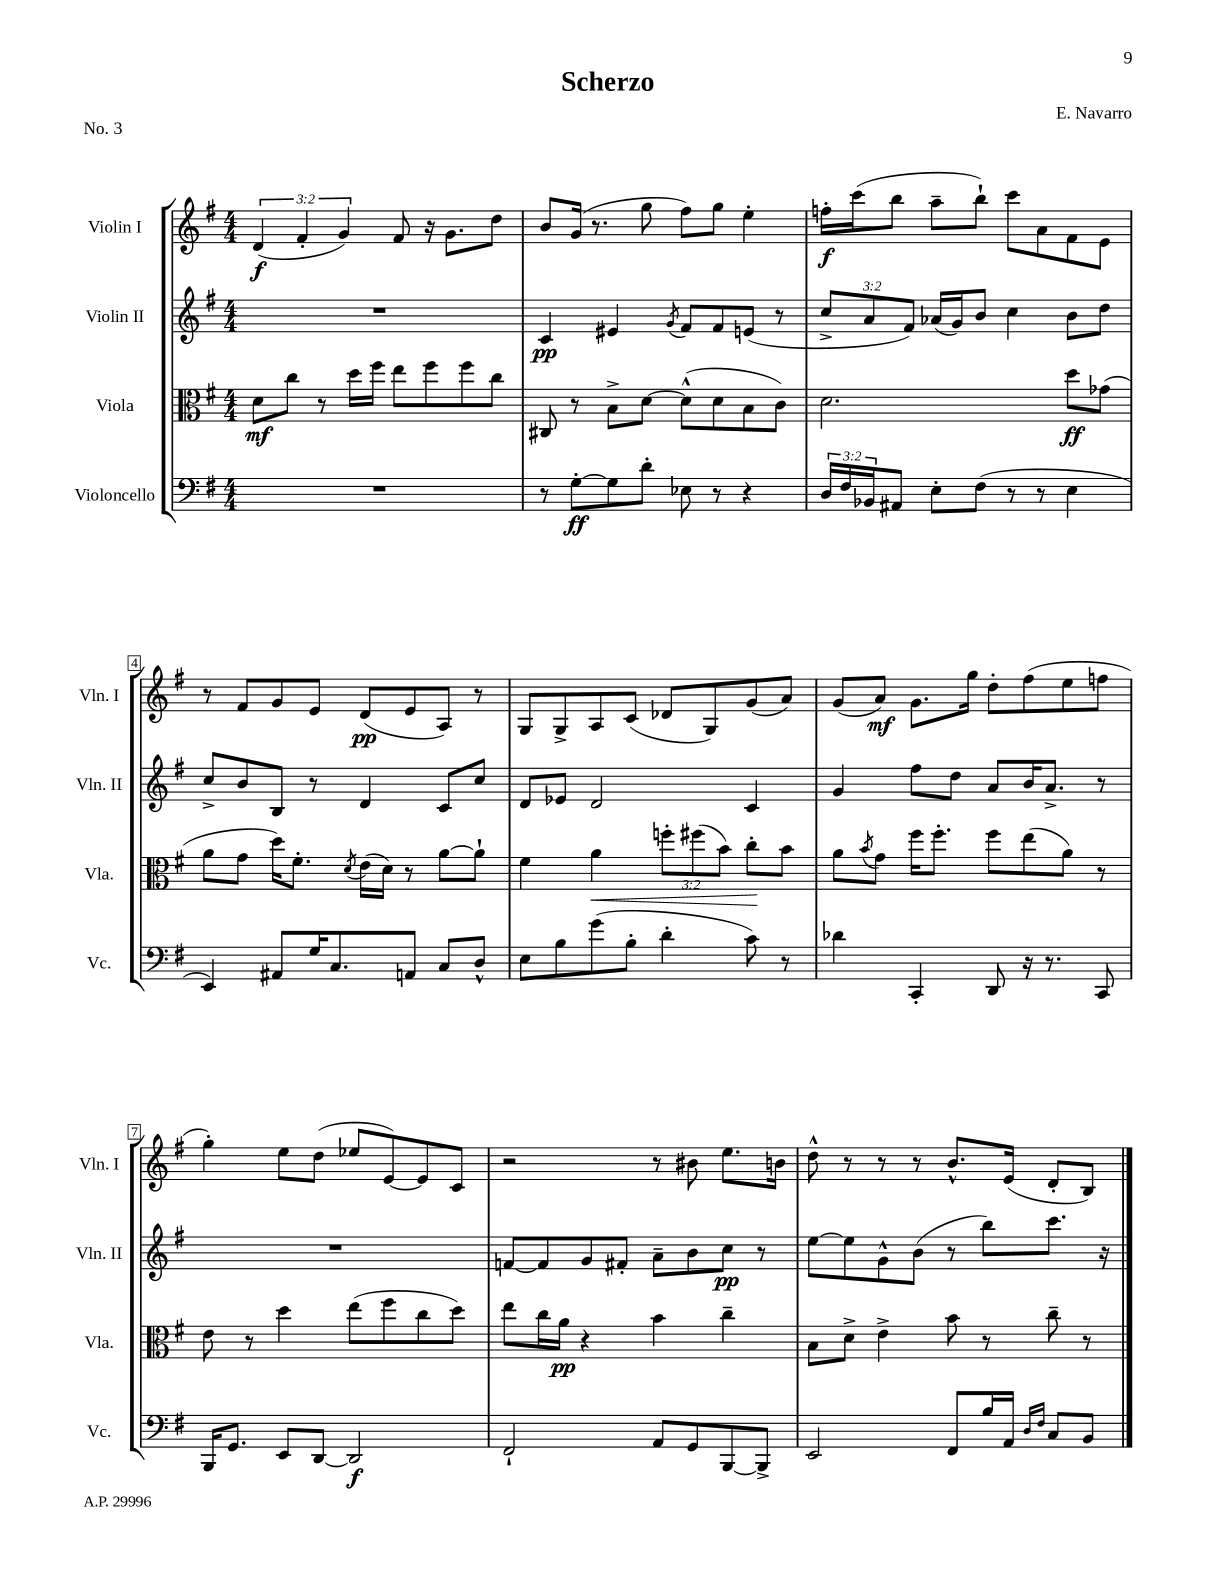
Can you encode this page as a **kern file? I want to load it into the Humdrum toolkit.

**kern	**kern	**kern	**kern
*staff4	*staff3	*staff2	*staff1
*clefF4	*clefC3	*clefG2	*clefG2
*k[f#]	*k[f#]	*k[f#]	*k[f#]
*M4/4	*M4/4	*M4/4	*M4/4
1r	8d\L	1r	(6d/
.	8cc\J	.	.
.	.	.	6f#'/
.	8r	.	.
.	.	.	6g/)
.	16dd\LL	.	.
.	16ff#\JJ	.	.
.	8ee\L	.	8f#/
.	8ff#\	.	16r
.	.	.	8.g\L
.	8ff#\	.	.
.	8cc\J	.	8dd\J
=	=	=	=
8r	8C#/	4c/	8b/L
[8G'\L	8r	.	(16g/Jk
.	.	.	8.r
8G\]	8B^\L	4e#/	.
8d'\J	[8d\J	.	8gg\
.	.	8qg/	.
8E-\	(8d^^\]L	8f#/L	8ff#\L)
8r	8d\	8f#/	8gg\J
4r	8B\	(8e/J	4ee'\
.	8c\J)	8r	.
=	=	=	=
24D/LL	2.d\	12cc^/L	16ff'\LL
24F#/	.	.	.
.	.	.	(16ccc\J
24BB-/J	.	12a/	.
8AA#/J	.	.	8bb\J
.	.	12f#/J)	.
8E'\L	.	(16a-/LL	8aa~\L
.	.	16g/J)	.
(8F#\J	.	8b/J	8bb`\J)
8r	.	4cc\	8ccc\L
8r	.	.	8a\
4E\	8dd\L	8b\L	8f#\
.	(8g-\J	8dd\J	8e\J
=	=	=	=
4EE/)	8a\L	8cc^/L	8r
.	8g\J	8b/	8f#/L
8AA#/L	16dd\LK)	8B/J	8g/
.	8.f#'\J	.	.
16G/K	.	8r	8e/J
8.C/	.	.	.
.	8qd/	.	.
.	(16e\LL	4d/	(8d/L
.	16d\JJ)	.	.
8AA/J	8r	.	8e/
8C/L	[8a\L	8c/L	8A/J)
8D^^/J	8a`\]J	8cc/J	8r
=	=	=	=
8E\L	4f#\	8d/L	8G/L
8B\	.	8e-/J	8G^/
(8g\	4a\	2d/	8A/
8B'\J	.	.	(8c/J
4d'\	12ff'\L	.	8d-/L
.	(12ff#\	.	.
.	.	.	8G/)
.	12b\J)	.	.
8c\)	8cc'\L	4c/	(8g/
8r	8b\J	.	8a/J)
=	=	=	=
4d-\	8a\L	4g/	(8g/L
.	8qb/	.	.
.	8g\J	.	8a/J)
4CC'/	16ff#\LK	8ff#\L	8.g\L
.	8.ff#'\J	.	.
.	.	8dd\J	.
.	.	.	16gg\Jk
8DD/	8ff#\L	8a/L	8dd'\L
16r	(8ee\	16b/K	(8ff#\
8.r	.	8.a^/J	.
.	8a\J)	.	8ee\
8CC/	8r	8r	8ff\J
=	=	=	=
16BBB/LK	8e\	1r	4gg'\)
8.GG/J	.	.	.
.	8r	.	.
8EE/L	4dd\	.	8ee\L
[8DD/J	.	.	(8dd\J
2DD/]	(8ee\L	.	8ee-/L
.	8ff#\	.	[8e/)
.	8cc\	.	8e/]
.	8dd\J)	.	8c/J
=	=	=	=
2FF#`/	8ee\L	[8f/L	2r
.	16cc\L	8f/]	.
.	16a\JJ	.	.
.	4r	8g/	.
.	.	8f#'/J	.
8AA/L	4b\	8a~\L	8r
8GG/	.	8b\	8b#\
[8BBB/	4cc~\	8cc\J	8.ee\L
8BBB^/]J	.	8r	.
.	.	.	16b\Jk
=	=	=	=
2EE/	8B\L	[8ee\L	8dd^^\
.	8d^\J	8ee\]	8r
.	4e^\	8g^^\	8r
.	.	(8b\J	8r
8FF#/L	8b\	8r	8.b^^/L
16B/L	8r	8bb\L)	.
16AA/JJ	.	.	(16e/Jk
16qqD/LL	.	.	.
16qqF#/JJ	.	.	.
8C/L	8cc~\	8.ccc\J	8d'/L
8BB/J	8r	.	8B/J)
.	.	16r	.
==	==	==	==
*-	*-	*-	*-
